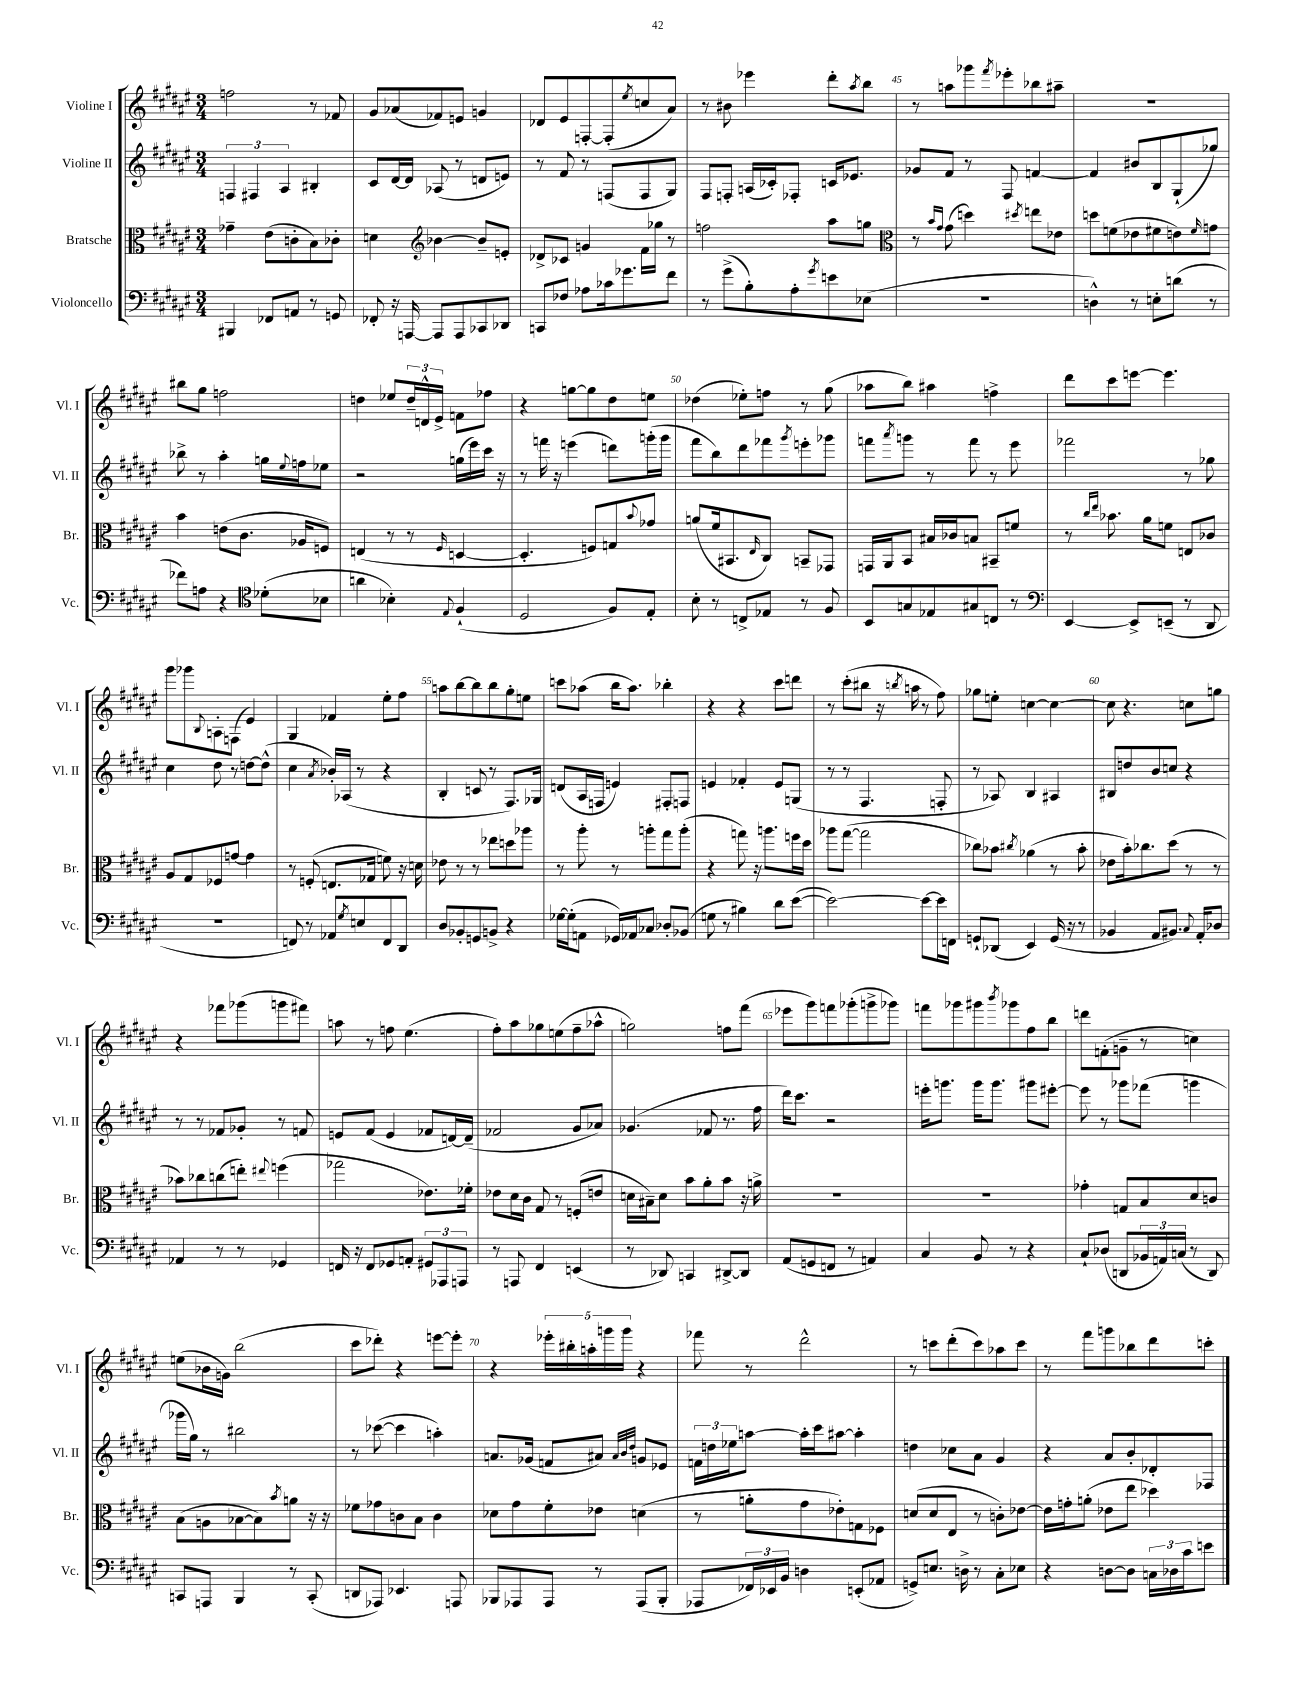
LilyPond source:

<<
\new StaffGroup <<
\new Staff = "s0" \with { instrumentName = "Violine I" shortInstrumentName = "Vl. I" } {
    \clef treble \key fis \major \numericTimeSignature \time 3/4
    f''2 r8 fes'8 |
    gis'8 aes'8( fes'8) e'8 g'4 |
    des'8 eis'8 f8~-. f8-.( \acciaccatura { eis''8 } c''8 ais'8) |
    r8 bis'8 ees'''4 dis'''8-. \acciaccatura { ais''8 } b''8 |
    r8 a''8 ges'''8 \acciaccatura { fis'''8 } ees'''8-. bes''8 ais''8-- |
    R2. |
    bis''8 gis''8 f''2 |
    d''4 ees''8 \tuplet 3/2 { d''16-- d'16-^ eis'16-> } f'8 fes''8 |
    r4 g''8~ g''8 dis''8 e''8 |
    des''4( ees''8-.) f''8 r8 gis''8( |
    aes''8 b''8) ais''4 f''4-> |
    dis'''8 cis'''8 e'''8~ e'''4. |
    gis'''8 ges'''8 \appoggiatura { b8 } a8-. f8( eis'4) |
    gis4 fes'4 eis''8-. fis''8 |
    a''8 b''8~ b''8 b''8 gis''8-. e''8 |
    c'''8 aes''8( b''16 aes''8.) bes''4-. |
    r4 r4 cis'''8 d'''8 |
    r8 cis'''8-.( bis''8 r16 \acciaccatura { b''8 } a''16 r8 fis''8) |
    ges''8 e''8-. c''4~ c''4~ |
    c''8 r4. c''8 g''8 |
    r4 fes'''8 ges'''8( g'''8 fis'''8) |
    a''8 r8 f''8 eis''4.( |
    fis''8-.) ais''8 ges''8 e''8( fis''8-- aes''8-^ |
    g''2) f''8 fis'''8( |
    ees'''8 gis'''8) f'''8 ges'''8-.( g'''8-> ges'''8) |
    f'''8 ges'''8 gis'''8 \acciaccatura { b'''8 } ges'''8 fis''8 b''8 |
    d'''8 f'8-.( g'8-- r8 c''4) |
    e''8( bes'16 g'16) b''2( |
    cis'''8 des'''8-.) r4 e'''8~ e'''8-. |
    r4 \tuplet 5/4 { ees'''16-. bis''16-. a''16-. g'''16 g'''16 } r4 |
    fes'''8 r8 dis'''2-^ |
    r8 c'''8 dis'''8-.( c'''8) aes''8 c'''8 |
    r8 fis'''8 g'''8 bes''8 dis'''8 c'''8-. \bar "|." |
}
\new Staff = "s1" \with { instrumentName = "Violine II" shortInstrumentName = "Vl. II" } {
    \clef treble \key fis \major \numericTimeSignature \time 3/4
    \tuplet 3/2 { f4 fis4 ais4 } bis4-. |
    cis'8 dis'16~ dis'16 aes8( r8 d'8 e'8) |
    r8 fis'8 r8 f8( f8 gis8) |
    fis8 f8-. a16( ces'16-.) fes8-. c'16 ees'8. |
    ges'8 fis'8 r8 fis8 f'4~ |
    f'4 bis'8 b8 gis8-!( ges''8) |
    bes''8-> r8 ais''4-. g''16 \appoggiatura { eis''8 } f''16 ees''8 |
    r2 g''16( eis'''16) cis'''16 r16 |
    r8 f'''16 r16 e'''4( d'''8) g'''16-.( g'''16 |
    fis'''8 b''8) dis'''8 fes'''8 \acciaccatura { gis'''8 } e'''8-. ges'''8 |
    f'''8 \acciaccatura { ais'''8 } g'''8 r8 f'''8 r8 eis'''8 |
    fes'''2 r8 ges''8 |
    cis''4 dis''8 r8 d''8~ d''8-^( |
    cis''4 \acciaccatura { ais'8 } bes'16-.) aes16( r8 r4 |
    b4-. c'8 r8 fis8.) ges16 |
    d'8( ais16 f16 e'4) fis8-. f8 |
    e'4 fes'4-. e'8 g8( |
    r8 r8 fis4. f8-. |
    r8 aes8) b4 ais4 |
    bis8 d''8 b'8 c''8 r4 |
    r8 r8 fes'8 ges'8-. r8 f'8 |
    e'8 fis'8( e'4 fes'8 d'16~) d'16--( |
    fes'2 gis'8 aes'8) |
    ges'4.( fes'8 r8. fis''16 |
    dis'''16) cis'''8. r2 |
    e'''16-. g'''8. g'''16 g'''8. gis'''8 eis'''8~-. |
    eis'''8 r8 ges'''8 fes'''8( g'''4 |
    ges'''16 gis''16) r8 bis''2 |
    r8 ces'''8~( ces'''4 a''4-.) |
    a'8. ges'16( f'8 ais'8) \grace { ais'32 b'32 dis''32 } g'8 ees'8 |
    \tuplet 3/2 { f'16 d''16 ees''16 } a''8~ a''16-. cis'''16 ais''8~ ais''4-. |
    d''4 ces''8 ais'8 gis'4 |
    r4 ais'8 b'8-. des'8-. fes8 \bar "|." |
}
\new Staff = "s2" \with { instrumentName = "Bratsche" shortInstrumentName = "Br." } {
    \clef alto \key fis \major \numericTimeSignature \time 3/4
    ges'4-- eis'8( c'8-. b8) ces'8-. |
    d'4 \clef treble bes'4~ bes'8-- e'8-. |
    des'8-> ces'8 g'4 fis'16 ges''16 r8 |
    f''2 ais''8 g''8 |
    \clef alto r8 \grace { b'16 gis'16 } gis'8( d''4) \acciaccatura { dis''8 } e''8 ees'8 |
    d''8 f'8( ees'8 fis'8 e'8) \grace { fis'16 } g'8 |
    b'4 e'8( cis'8. aes16 f8) |
    e4( r8 r8 \grace { fis16 } d4~ |
    d4.-. f8) g8 \appoggiatura { b'8 } ges'8 |
    a'8( fis'16 bis,8. \grace { eis16 } cis8) b,8-- ges,8 |
    g,16 ais,16 b,8 bis16 ces'16 b8 bis,8-- f'8 |
    r8 \grace { cis''16 eis''16 } bes'8. ais'16 f'8 e8 ces'8 |
    ais8 gis8 fes8 g'8~ g'4 |
    r8 f8-.( e8. ges16 f'8) r16 d'16 |
    ees'8 r8 r8 ees''8 d''8 aes''8 |
    r8 ais''8-. r8 a''8-. gis''8 a''8-.( |
    r4 g''8) r16 a''8. f''16 dis''16 |
    aes''8 gis''8~( gis''2 |
    ces''8) bes'8 \acciaccatura { cis''8 } aes'4( r8 bes'8-. |
    ees'8 b'16-.) ces''8. dis''8( r8 r8 |
    bes'8) ces''8 c''8( e''8-.) \appoggiatura { eis''8 } f''4( |
    ges''2 ees'8.) fes'16-. |
    ees'8 dis'16 cis'16 gis8 r8 f8-.( e'8 |
    d'16 bis16--) d'8 b'8 ais'8-. b'8 r16 a'16-> |
    R2. |
    R2. |
    ges'4-. g8 b8 dis'8 c'8 |
    b8( a8 bes8~ bes8) \acciaccatura { b'8 } a'8 r16 r16 |
    fes'8 ges'8 c'8 b8 c'4 |
    des'8 gis'8 fis'8-. ees'8 d'4( |
    r8 a'8-. gis'8 ees'8-.) g8 fes8 |
    d'8( d'8 eis8 r8 c'8-.) ees'8~ |
    ees'16 g'16-. a'8-.( ees'8 eis''8 des''4) \bar "|." |
}
\new Staff = "s3" \with { instrumentName = "Violoncello" shortInstrumentName = "Vc." } {
    \clef bass \key fis \major \numericTimeSignature \time 3/4
    bis,,4 fes,8 a,8 r8 g,8 |
    fes,8-. r16 a,,16~ a,,8 a,,8 ces,8 des,8 |
    c,8 fes8 aes8 ces'16 ges'8. fis'8 |
    r8 gis'8->( b8-.) ais8-. \acciaccatura { gis'8 } e'8 ees8( |
    R2. |
    d4-^) r8 e8-. d'8( r8 |
    fes'8) a8 r4 \clef tenor des'8-.( bes8 |
    a'4 bes4-.) \appoggiatura { eis8 } fis4-!( |
    dis2 fis8) eis8-. |
    b8-. r8 c8-> ees8 r8 fis8 |
    b,8 g8 ees8 gis8 c8 r8 |
    \clef bass eis,4~ eis,8-> e,8--( r8 dis,8 |
    R2. |
    f,8) r8 aes,8 \acciaccatura { gis8 } e8 f,8 dis,8 |
    dis8 bes,8-. g,8 b,8-> r4 |
    ges16~ ges16-.( a,8 ges,16) aes,16 ces8 des8-. bes,8( |
    g8 r8 bis4) dis'8 eis'8~( |
    eis'2~) eis'8~ eis'16 f,16 |
    g,8-! des,8( eis,4) g,16( r16 r8 |
    bes,4 ais,8 bis,8.) \appoggiatura { cis8 } ais,16-. des8 |
    aes,4 r8 r8 ges,4 |
    f,16 r16 f,8 ges,8 a,8-. \tuplet 3/2 { gis,8 aes,,8 a,,8 } |
    r8 a,,8 fis,4 e,4( |
    r8 des,8) c,4 dis,8~-> dis,8 |
    ais,8( g,8 f,8 r8 a,4) |
    cis4 b,8 r8 r4 |
    cis8-! des8( d,8 \tuplet 3/2 { bes,16 a,16) c16( } r8 d,8) |
    c,8 a,,8 b,,4 r8 c,8-.( |
    d,8 aes,,8) ees,4. a,,8 |
    bes,,8 aes,,8 aes,,8 r8 aes,,8( bes,,8-. |
    aes,,8 \tuplet 3/2 { fes,16) ees,16 b,16 } d4 e,8-.( aes,8 |
    g,8->) e8. d16-> r8 cis8-. ees8 |
    r4 d8~ d8 \tuplet 3/2 { c16 des16 cis'16 } e'8 \bar "|." |
}
>>
>>
\layout { \context { \Score currentBarNumber = #41 \override BarNumber.break-visibility = ##(#f #t #t) barNumberVisibility = #(every-nth-bar-number-visible 5) } }
